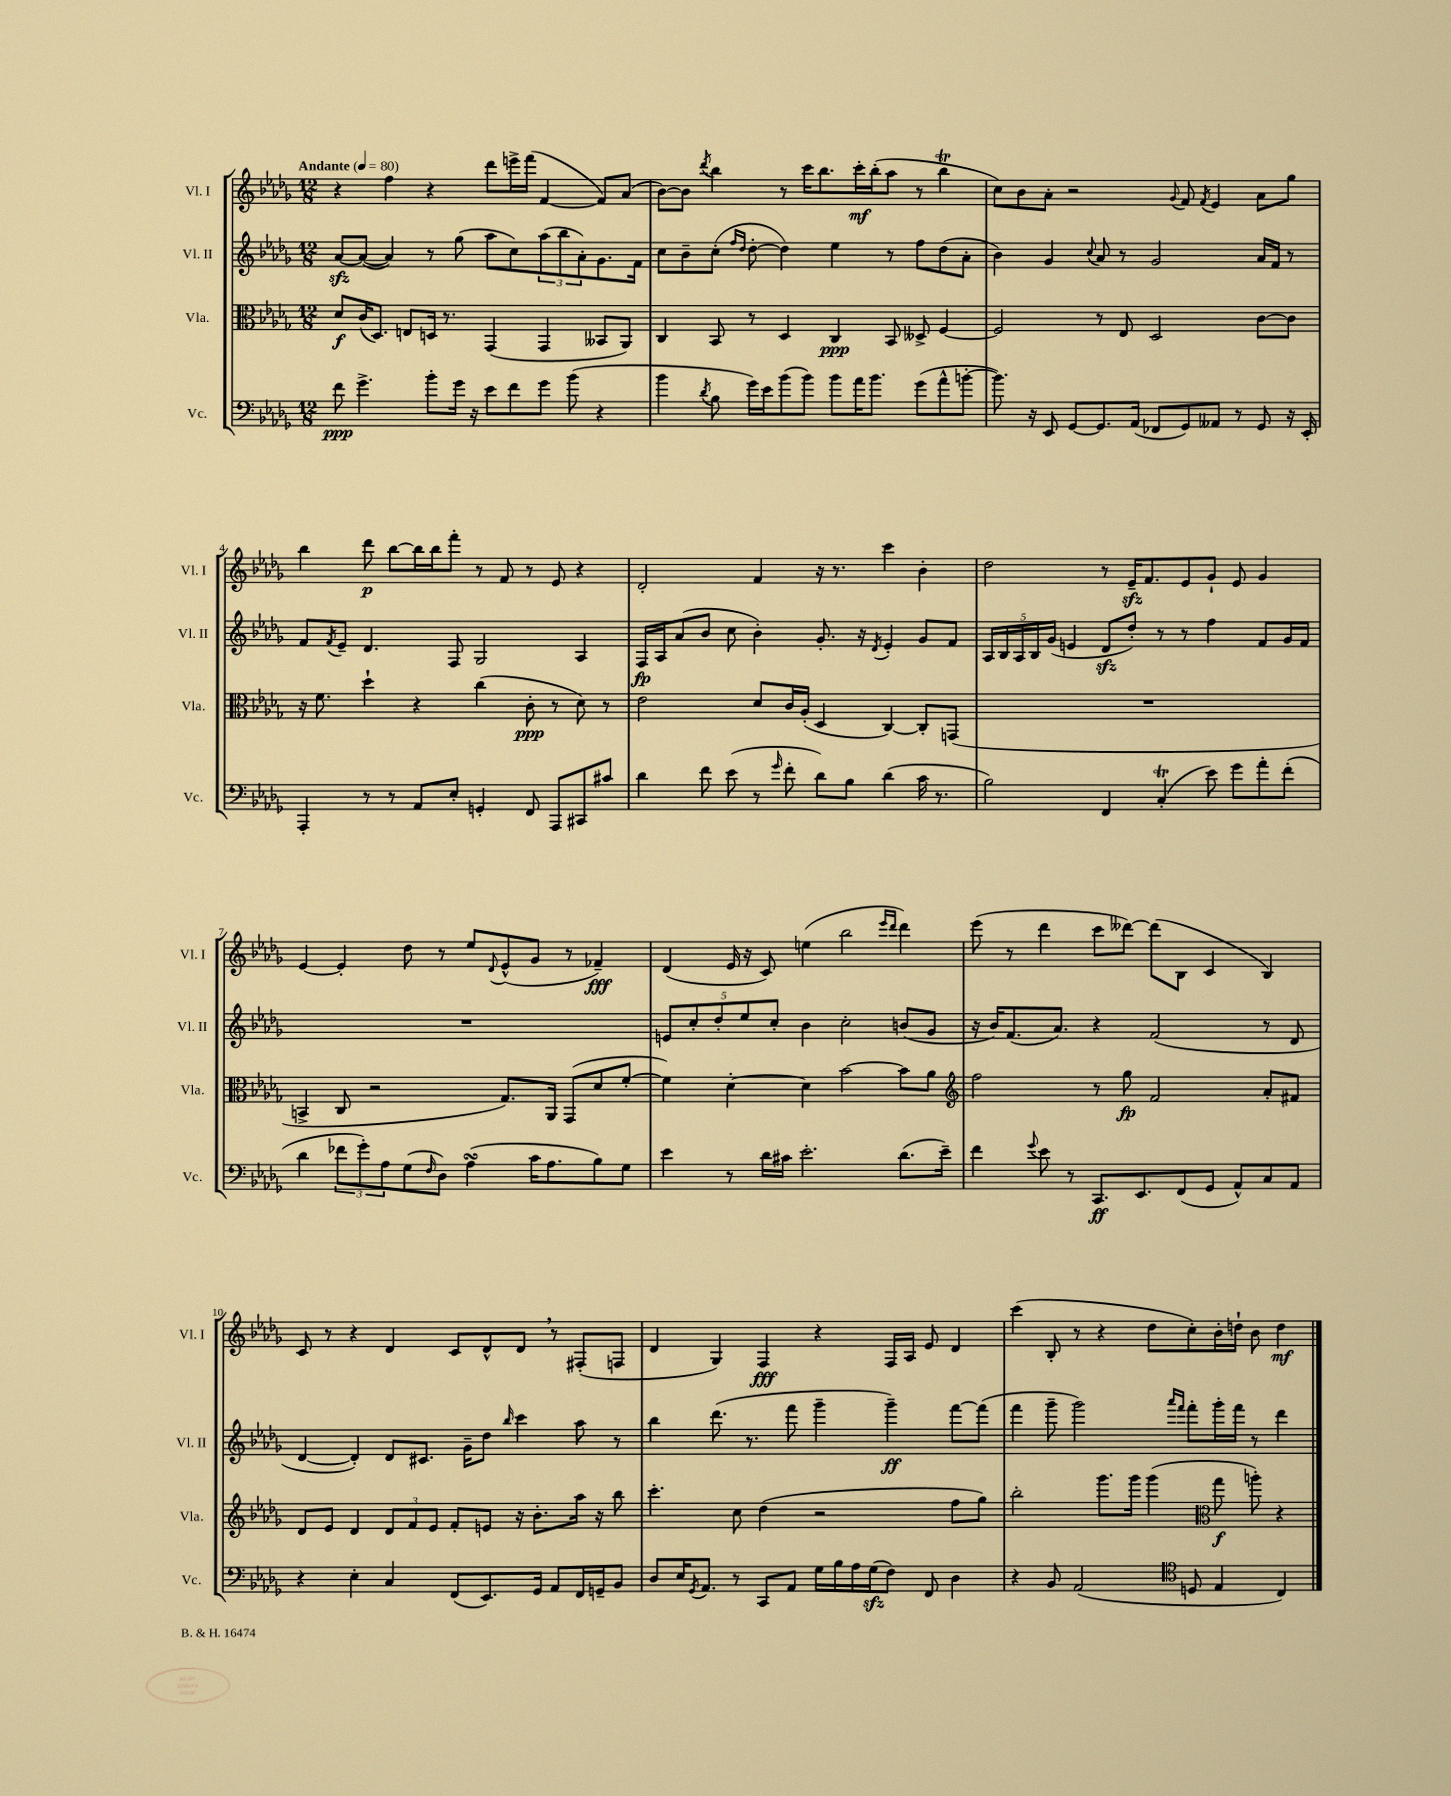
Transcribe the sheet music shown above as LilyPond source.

<<
\new StaffGroup <<
\new Staff = "s0" \with { instrumentName = "Vl. I" shortInstrumentName = "Vl. I" } {
    \clef treble \key des \major \numericTimeSignature \time 12/8 \tempo "Andante" 4 = 80
    r4 f''4 r4 des'''8 e'''16-> f'''16( f'4~ f'8) aes'8( |
    bes'8~) bes'8 \acciaccatura { des'''8 } bes''4 r8 c'''16 bes''8. c'''16-.\mf bes''16-.( aes''8 r8 bes''4\trill |
    c''8) bes'8 aes'8-. r2 \appoggiatura { ges'8 } f'8 \acciaccatura { f'8 } ees'4 aes'8 ges''8 |
    bes''4 des'''8\p bes''8~ bes''16 bes''16 f'''8-. r8 f'8 r8 ees'8 r4 |
    des'2-. f'4 r16 r8. c'''4 bes'4-. |
    des''2 r8 ees'16--\sfz f'8. ees'8 ges'8-! ees'8 ges'4 |
    ees'4~ ees'4-. des''8 r8 ees''8 \appoggiatura { des'8 } ees'8-^( ges'8 r8 fes'4--\fff) |
    des'4( ees'16 r16 c'8) e''4( bes''2 \grace { ees'''16 des'''16 } des'''4) |
    ees'''8( r8 des'''4 c'''8 deses'''8~) deses'''8( bes8 c'4 bes4) |
    c'8 r8 r4 des'4 c'8 des'8-^ des'8 \breathe r8 fis8-.( f8 |
    des'4 ges4) f4\fff r4 f16 aes16 ees'8 des'4 |
    c'''4( bes8-. r8 r4 des''8 c''8-.) bes'16-. d''16-! bes'8 d''4\mf \bar "|." |
}
\new Staff = "s1" \with { instrumentName = "Vl. II" shortInstrumentName = "Vl. II" } {
    \clef treble \key des \major \numericTimeSignature \time 12/8
    aes'8~\sfz aes'8~( aes'4) r8 ges''8( aes''8 c''8) \tuplet 3/2 { aes''8( bes''8 aes'8-.) } ges'8. f'16 |
    c''8 bes'8-- c''8-.( \grace { f''16 des''16 } des''8~-. des''4) ees''4 r8 f''8 des''8( aes'8-. |
    bes'4) ges'4 \appoggiatura { c''8 } aes'8 r8 ges'2 aes'16 f'16 r8 |
    f'8 \acciaccatura { f'8 } ees'8-- des'4. f8 ges2 aes4 |
    f16\fp aes16 aes'8( bes'8 c''8 bes'4-.) ges'8.-. r16 \acciaccatura { des'8 } ees'4-. ges'8 f'8 |
    \tuplet 5/4 { aes16 bes16 aes16 bes16 ges'16( } e'4 des'8\sfz des''8-.) r8 r8 f''4 f'8 ges'16 f'16 |
    R1. |
    \tuplet 5/4 { e'8 c''8-. des''8-. ees''8 c''8-. } bes'4 c''2-. b'8( ges'8 |
    r16 bes'16) f'8.( aes'8.) r4 f'2( r8 des'8 |
    des'4~ des'4-.) des'8 cis'8. ges'16-- des''8 \grace { bes''16 } c'''4 aes''8 r8 |
    bes''4 des'''8.( r8. f'''8 ges'''4-- ges'''4--\ff) f'''8~ f'''8( |
    f'''4 ges'''8-- ges'''2) \grace { aes'''16 f'''16 } f'''8-. ges'''16-. f'''16 r8 des'''4 \bar "|." |
}
\new Staff = "s2" \with { instrumentName = "Vla." shortInstrumentName = "Vla." } {
    \clef alto \key des \major \numericTimeSignature \time 12/8
    des'8\f c'16( des8.) e8 d16 r8. ges,4( ges,4 beses,8 aes,8) |
    c4 bes,8 r8 des4 c4\ppp bes,8 deses8-> f4~ |
    f2 r8 ees8 des2 c'8~ c'8 |
    r16 f'8. des''4-! r4 c''4( c'8-.\ppp r8 des'8) r8 |
    ees'2 des'8 c'16 aes16-.( des4 c4~) c8-. g,8( |
    R1. |
    b,4-> c8 r2 ges8.) aes,16 ges,8( des'8 f'8~-. |
    f'4) des'4~-. des'4 bes'2~ bes'8 aes'8 |
    \clef treble f''2 r8 ges''8\fp f'2 aes'8-. fis'8 |
    des'8 ees'8 des'4 \tuplet 3/2 { des'8 f'8 ees'8 } f'8-. e'8 r16 bes'8.-. aes''16 r16 bes''8 |
    c'''4.-. c''8 des''4( r2 f''8 ges''8) |
    bes''2-. ges'''8. ges'''16 ges'''4( \clef alto ges''8\f a''8-.) r4 \bar "|." |
}
\new Staff = "s3" \with { instrumentName = "Vc." shortInstrumentName = "Vc." } {
    \clef bass \key des \major \numericTimeSignature \time 12/8
    f'8\ppp ges'4.-> bes'8-. ges'16 r16 ees'8 f'8 ges'8 bes'8( r4 |
    bes'4 \acciaccatura { des'8 } bes8 ges'16) ees'16 bes'8( bes'8) bes'8 aes'16 bes'8. ges'8( aes'8-^ b'8~-. |
    b'8.) r16 ees,8 ges,8~ ges,8. aes,16( fes,8 ges,8) aeses,8 r8 ges,8 r16 ees,16-. |
    aes,,4-. r8 r8 aes,8 ees8-. g,4-. f,8 aes,,8 cis,8 cis'8 |
    des'4 f'8 ees'8( r8 \grace { ges'16 } f'8-. des'8) bes8 des'4( c'16 r8. |
    bes2) f,4 c4-.\trill( ees'8) ges'8 aes'8-. f'8-.( |
    des'4 \tuplet 3/2 { fes'8 ges'8-.) aes8 } ges8( \grace { f16 } des8) aes4\turn( c'16 aes8. bes8) ges8 |
    ees'4 r8 des'16 cis'16 ees'2.-. des'8.( ees'16--) |
    f'4 \appoggiatura { ges'8 } ees'8 r8 c,8.\ff ees,8. f,8( ges,8 aes,8-^) c8 aes,8 |
    r4 ees4-. c4 f,8( ees,8.) ges,16 aes,8 f,16 g,16-- bes,8 |
    des8 ees16 \acciaccatura { ges,8 } aes,8. r8 c,8 aes,8 ges16 bes16 aes16 ges16\sfz( f8) f,8 des4 |
    r4 bes,8 aes,2( \clef tenor d8 ees4 c4) \bar "|." |
}
>>
>>
